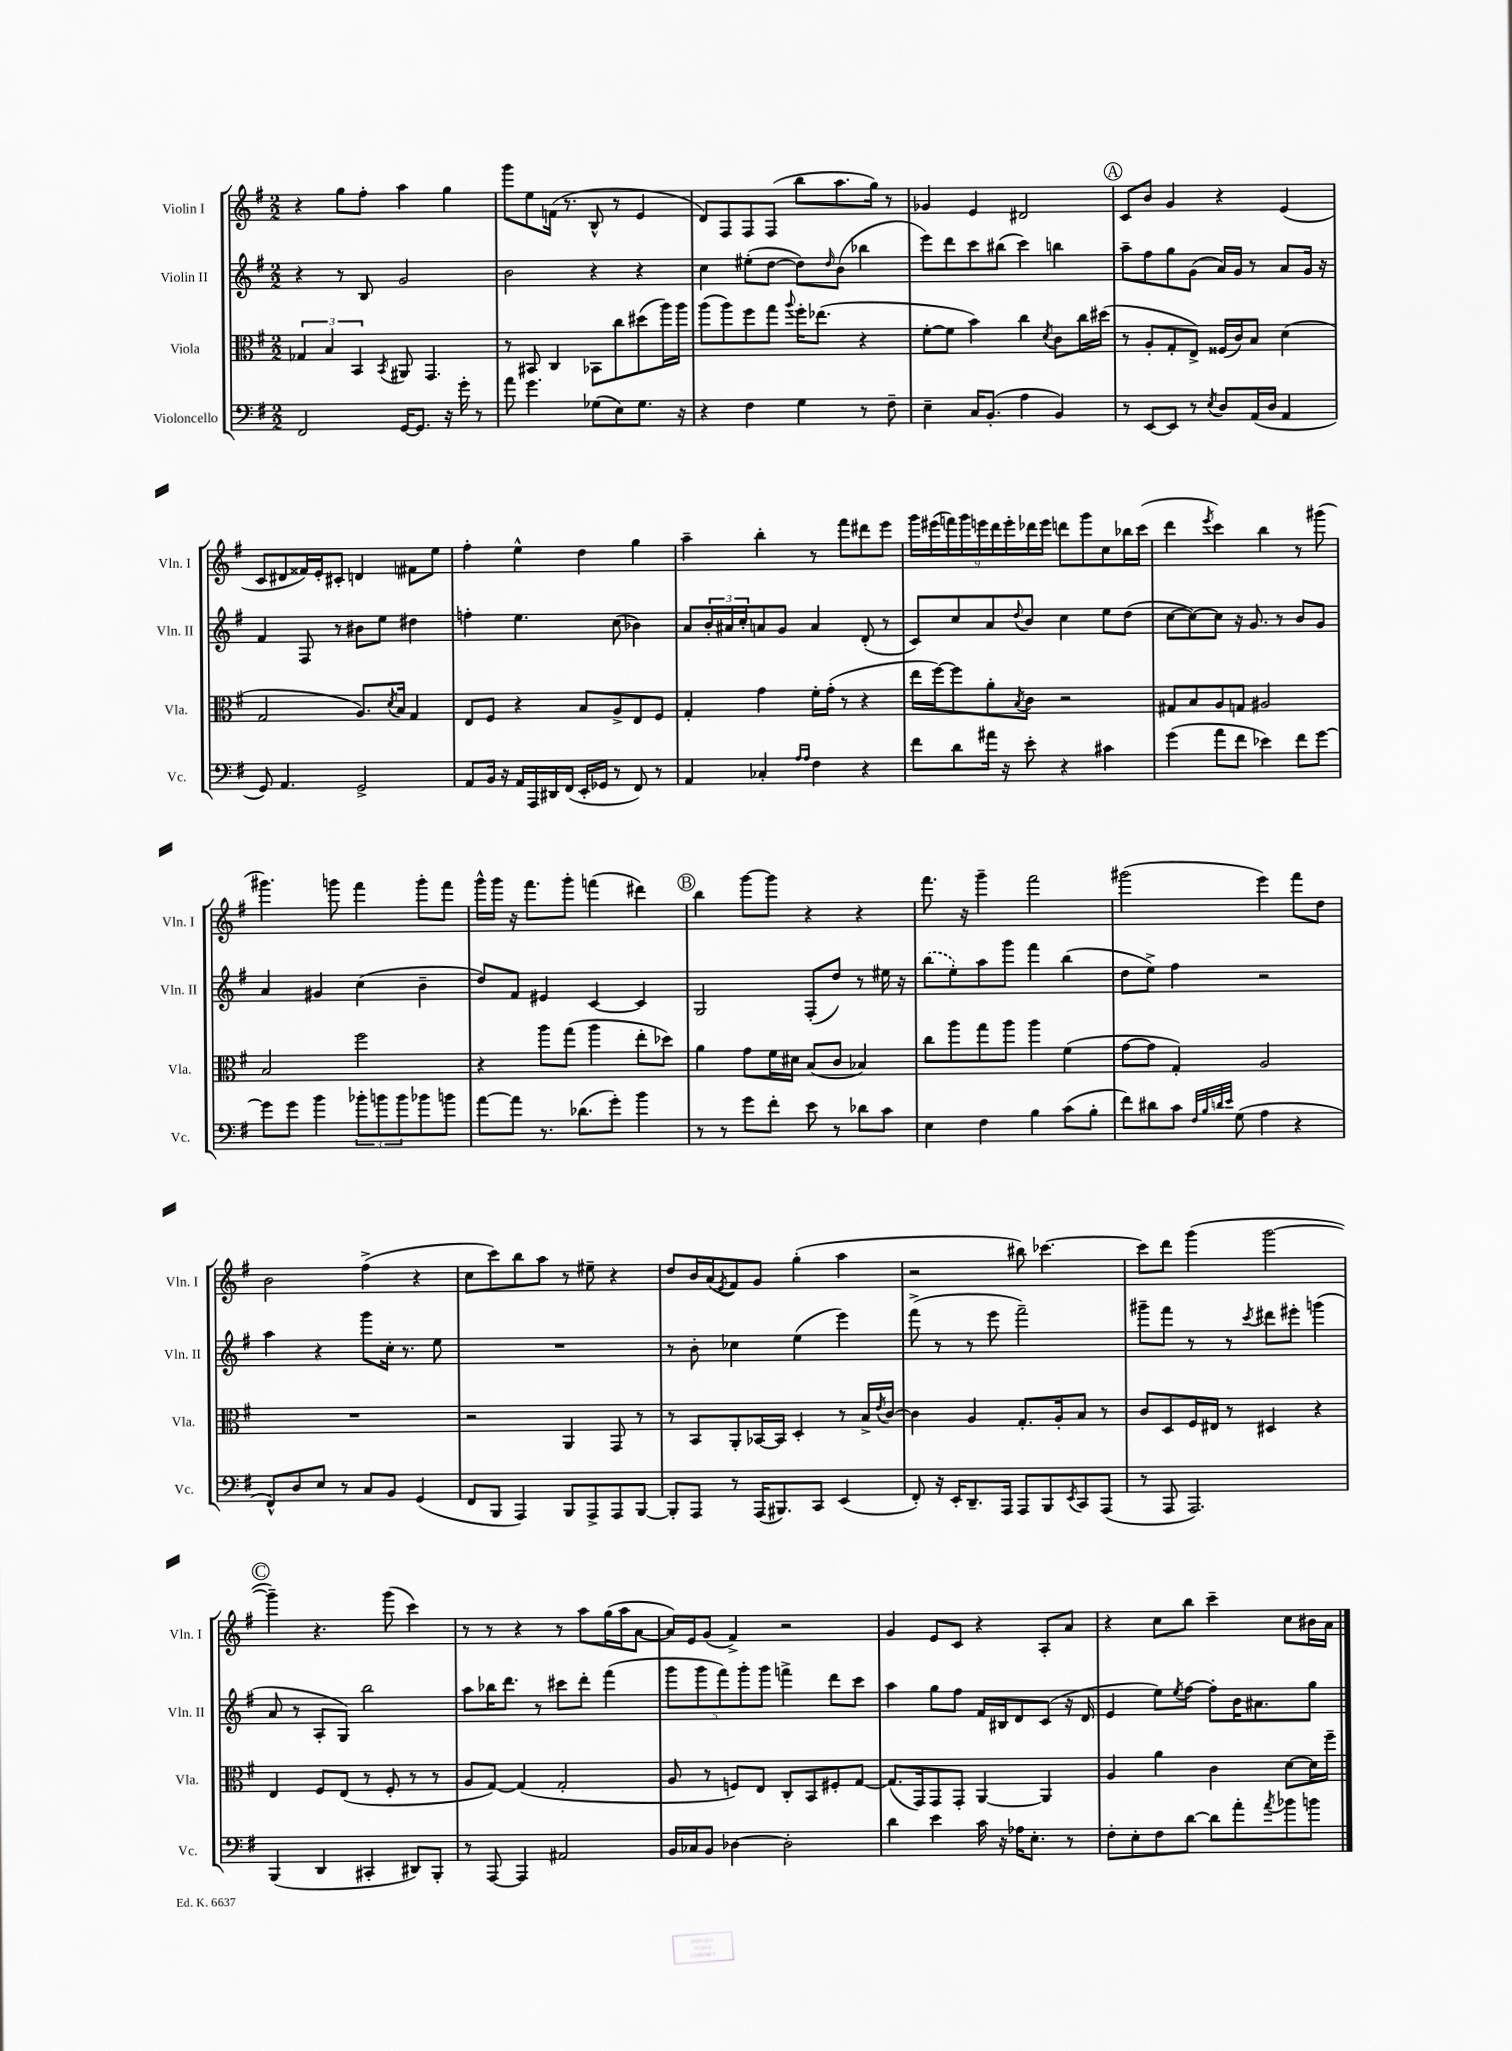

**kern	**kern	**kern	**kern
*staff4	*staff3	*staff2	*staff1
*clefF4	*clefC3	*clefG2	*clefG2
*k[f#]	*k[f#]	*k[f#]	*k[f#]
*M2/2	*M2/2	*M2/2	*M2/2
2FF#	6G-	4r	4r
.	6B	.	.
.	.	8r	8gg
.	6BB	.	.
.	.	8B	8ff#'
.	8qBB	.	.
[16GG	8AA#	2g	4aa
8.GG]	.	.	.
.	4.GG	.	.
16r	.	.	4gg
16g'	.	.	.
8r	.	.	.
=	=	=	=
8a	8r	2b	8ggg
4.g	8BB#	.	8ee
.	4C	.	(16f
.	.	.	8.r
(8G-	8BB-	4r	8B^^
8E)	8cc	.	8r
8.G-	(8dd#	4r	4e
.	16aa)	.	.
16r	16aa	.	.
=	=	=	=
4r	(8aa	4cc	8d)
.	8aa)	.	8F#
4F#	8ff#	(8ee#'	8F#
.	8gg	[8dd	(8F#
.	8qqaa	.	.
4G	16ff#'	8dd])	8bb
.	(8.ee-	.	.
.	.	16qqdd	.
.	.	(8b	8.aa
8r	4r	4bb-	.
.	.	.	16gg)
8F#~	.	.	8r
=	=	=	=
4E~	[8f#'	8eee)	4g-
.	8f#]	8ddd	.
16C	4b)	8ccc	4e
(8.BB'	.	.	.
.	.	(8bb#	.
4A	4cc	4ccc)	2d#
.	8qd	.	.
4BB)	8c	4bb	.
.	16cc	.	.
.	(16dd#	.	.
=	=	=	=
8r	8r	8aa~	8c
[8EE	8A'	8ff#	8b
8EE]	8G'	8gg	4g
8r	8E^)	(8g	.
8qE	.	.	.
8D	(16F##	16a)	4r
.	16c)	16g	.
(16AA	8B	8r	.
16D	.	.	.
4AA	(4d	8a	(4e
.	.	16g	.
.	.	16r	.
=	=	=	=
8GG)	2G	4f#	8c
4.AA	.	.	8d#
.	.	8F#	16f##)
.	.	.	16e'
.	.	8r	8c#'
2GG^	8.A)	8b#	4d
.	.	8ee	.
.	8qd	.	.
.	16B	.	.
.	4G	4dd#	8f#
.	.	.	8ee
=	=	=	=
8AA	8E	4ff'	4ff#'
16BB	8F#	.	.
16r	.	.	.
16AA	4r	4.ee	4ee^^
16AAA	.	.	.
16DD#	.	.	.
(16FF#	.	.	.
16EE'	8B	.	4dd
16GG-	.	.	.
8r	8A^	(8cc	.
8FF#)	8E	4b-)	4gg
8r	8F#	.	.
=	=	=	=
4AA	4G'	8a	4aa~
.	.	24b'	.
.	.	24a#	.
.	.	24cc'	.
4C-'	4g	8a	4bb'
.	.	8g	.
16qqA	.	.	.
16qqA	.	.	.
4F#	16f#'	4a	8r
.	(16g'	.	.
.	8r	.	8fff#
4r	4r	(8d'	8ddd#
.	.	8r	8eee
=	=	=	=
8f#	16ee	8c)	18ggg
.	.	.	(18eee#
.	[16ff#)	.	.
.	.	.	18fff)
8d	8ff#]	8cc	.
.	.	.	18ggg
.	.	.	18eee
16a#	8a'	8a	.
.	.	.	18ddd
16r	.	.	.
.	.	.	18eee'
.	8qB	8qqdd	.
8e'	8c	8b	.
.	.	.	18ddd-
.	.	.	18eee
4r	2r	4cc	8ddd
.	.	.	8ggg
4c#	.	8ee	8cc
.	.	(8dd	16bb-
.	.	.	(16ccc
=	=	=	=
(4g	8G#	[8cc	4ddd
.	8B	8cc_)	.
.	.	.	8qeee
8a	8A	8cc]	4ccc)
8f#	8G	16r	.
.	.	8.g	.
4e-)	2A#	.	4bb
.	.	8r	.
8f#	.	8b	8r
[8g	.	8g	(8ggg#
=	=	=	=
8g]	2B	4a	4.ggg#)
8g	.	.	.
4b	.	4g#	.
.	.	.	8ggg
12b-'	2ff#	(4cc	4fff#
12b	.	.	.
12b	.	.	.
8b-	.	4b~	8ggg'
8b	.	.	8fff#
=	=	=	=
[8a	4r	8dd)	16ggg^^
.	.	.	16ggg
8a]	.	8f#	16r
.	.	.	8.fff#
8.r	8aa	4e#	.
.	(8gg	.	8ggg'
(8.d-	.	.	.
.	4aa	[4c	(4fff
8g')	.	.	.
4b	8ee'	4c]	4ddd#)
.	8dd-)	.	.
=	=	=	=
8r	4a	2G	4bb
8r	.	.	.
8g	8g	.	[8ggg
8f#'	16f#	.	8ggg]
.	16d#	.	.
8e	(8B	(8F#'	4r
8r	8c	8dd)	.
8d-	4B-)	8r	4r
8c	.	16ee#	.
.	.	16r	.
=	=	=	=
4E	8cc	(8bb	8.fff#
.	8aa	8ee')	.
.	.	.	16r
4F#	8gg	8aa	4ggg~
.	8aa	8ggg	.
4B	4aa	4fff#	2fff#
(8c	(4f#	(4bb	.
8B'	.	.	.
=	=	=	=
8f#)	[8g	8dd	(2ggg#
8d#	8g]	8ee^)	.
8c	4G')	4ff#	.
32qqF#	.	.	.
32qqB	.	.	.
32qqd	.	.	.
32qqe	.	.	.
(8G	.	.	.
4A	2A	2r	4eee)
4r	.	.	8fff#
.	.	.	8dd
=	=	=	=
8FF#^^)	1r	4aa	2b
8D	.	.	.
8E	.	4r	.
8r	.	.	.
8C	.	8ggg	(4ff#^
8BB	.	16cc'	.
.	.	8.r	.
(4GG	.	.	4r
.	.	8ee	.
=	=	=	=
8FF#	2r	1r	8cc
8BBB	.	.	8ccc)
4AAA)	.	.	8bb
.	.	.	8aa
8BBB	4AA	.	8r
8AAA^	.	.	8ee#~
8AAA	8GG	.	4r
[8BBB	8r	.	.
=	=	=	=
8BBB']	8r	8r	8dd
8AAA	8BB	8b'	16b
.	.	.	(16a
.	.	.	8qe
8r	8AA'	4cc-	8f#)
(16AAA	[16BB-	.	8g
8.BBB#)	16BB-]	.	.
.	4D'	(4ee	(4gg'
8CC	.	.	.
(4EE	8r	4eee)	4aa
.	16B^	.	.
.	8qe	.	.
.	[16c	.	.
=	=	=	=
8FF#')	4c]	(8fff#^	2r
16r	.	8r	.
16EE'	.	.	.
8.DD~	4A	8r	.
.	.	8eee	.
16AAA	.	.	.
8AAA	8.G'	2fff#~)	8bb#)
8BBB	.	.	[4.ccc-
.	16A'	.	.
8qEE	.	.	.
8CC	8B	.	.
(8AAA	8r	.	.
=	=	=	=
8r	8c	8ggg#~	8ccc-]
8AAA	8D	8fff#	8ddd
2.AAA)	16F#	8r	(4ggg
.	16E#	.	.
.	8r	8r	.
.	.	8qccc	.
.	4D#	8ddd#	[2ggg
.	.	8eee#'	.
.	4r	(4ggg	.
=	=	=	=
(4BBB	4E	8a	4ggg~])
.	.	8r	.
4DD	8F#	8A'	4.r
.	(8E	8G)	.
4CC#'	8r	2bb	.
.	8F#'	.	(8ggg
8DD#)	8r	.	4ccc)
8BBB'	8r	.	.
=	=	=	=
8r	8A	8aa	8r
[8AAA	[8G)	16bb-	8r
.	.	8.ddd	.
4AAA]	(4G]	.	4r
.	.	8r	.
2AA#	2G'	8ccc#	8r
.	.	8ddd'	8aa
.	.	(4fff#	(16gg
.	.	.	16aa
.	.	.	[8a
=	=	=	=
16BB	8A	10ggg	16a])
16C-	.	.	16e
.	.	10ggg	.
8BB	8r	.	(8g
.	.	10fff#)	.
[4D-	8F)	.	4f#^)
.	.	10ggg'	.
.	8E	.	.
.	.	10ggg	.
2D-']	8C'	4fff^	2r
.	8BB	.	.
.	8F#'	8ddd	.
.	[8G	8ccc	.
=	=	=	=
4d	(8.G]	4aa	4g
.	16GG)	.	.
4e	8GG	8gg	8e
.	8GG'	8ff#	8c
16c	[4AA	16f#	4r
16r	.	16B#	.
16A-	.	8d	.
8.E'	.	.	.
.	4AA]	(8c	8A'
8r	.	16r	8a
.	.	16d	.
=	=	=	=
8F#'	4A	4e	4r
8E'	.	.	.
8F#	4a	8ee)	8cc
.	.	8qee	.
[8d	.	[8ff#	8bb
8d]	4c	8ff#']	4ccc~
8a'	.	16b	.
.	.	8.a#	.
8qa	.	.	.
8b-	[8d	.	8cc
8b	16d]	8gg	16b#
.	16ff#~	.	16a
==	==	==	==
*-	*-	*-	*-
